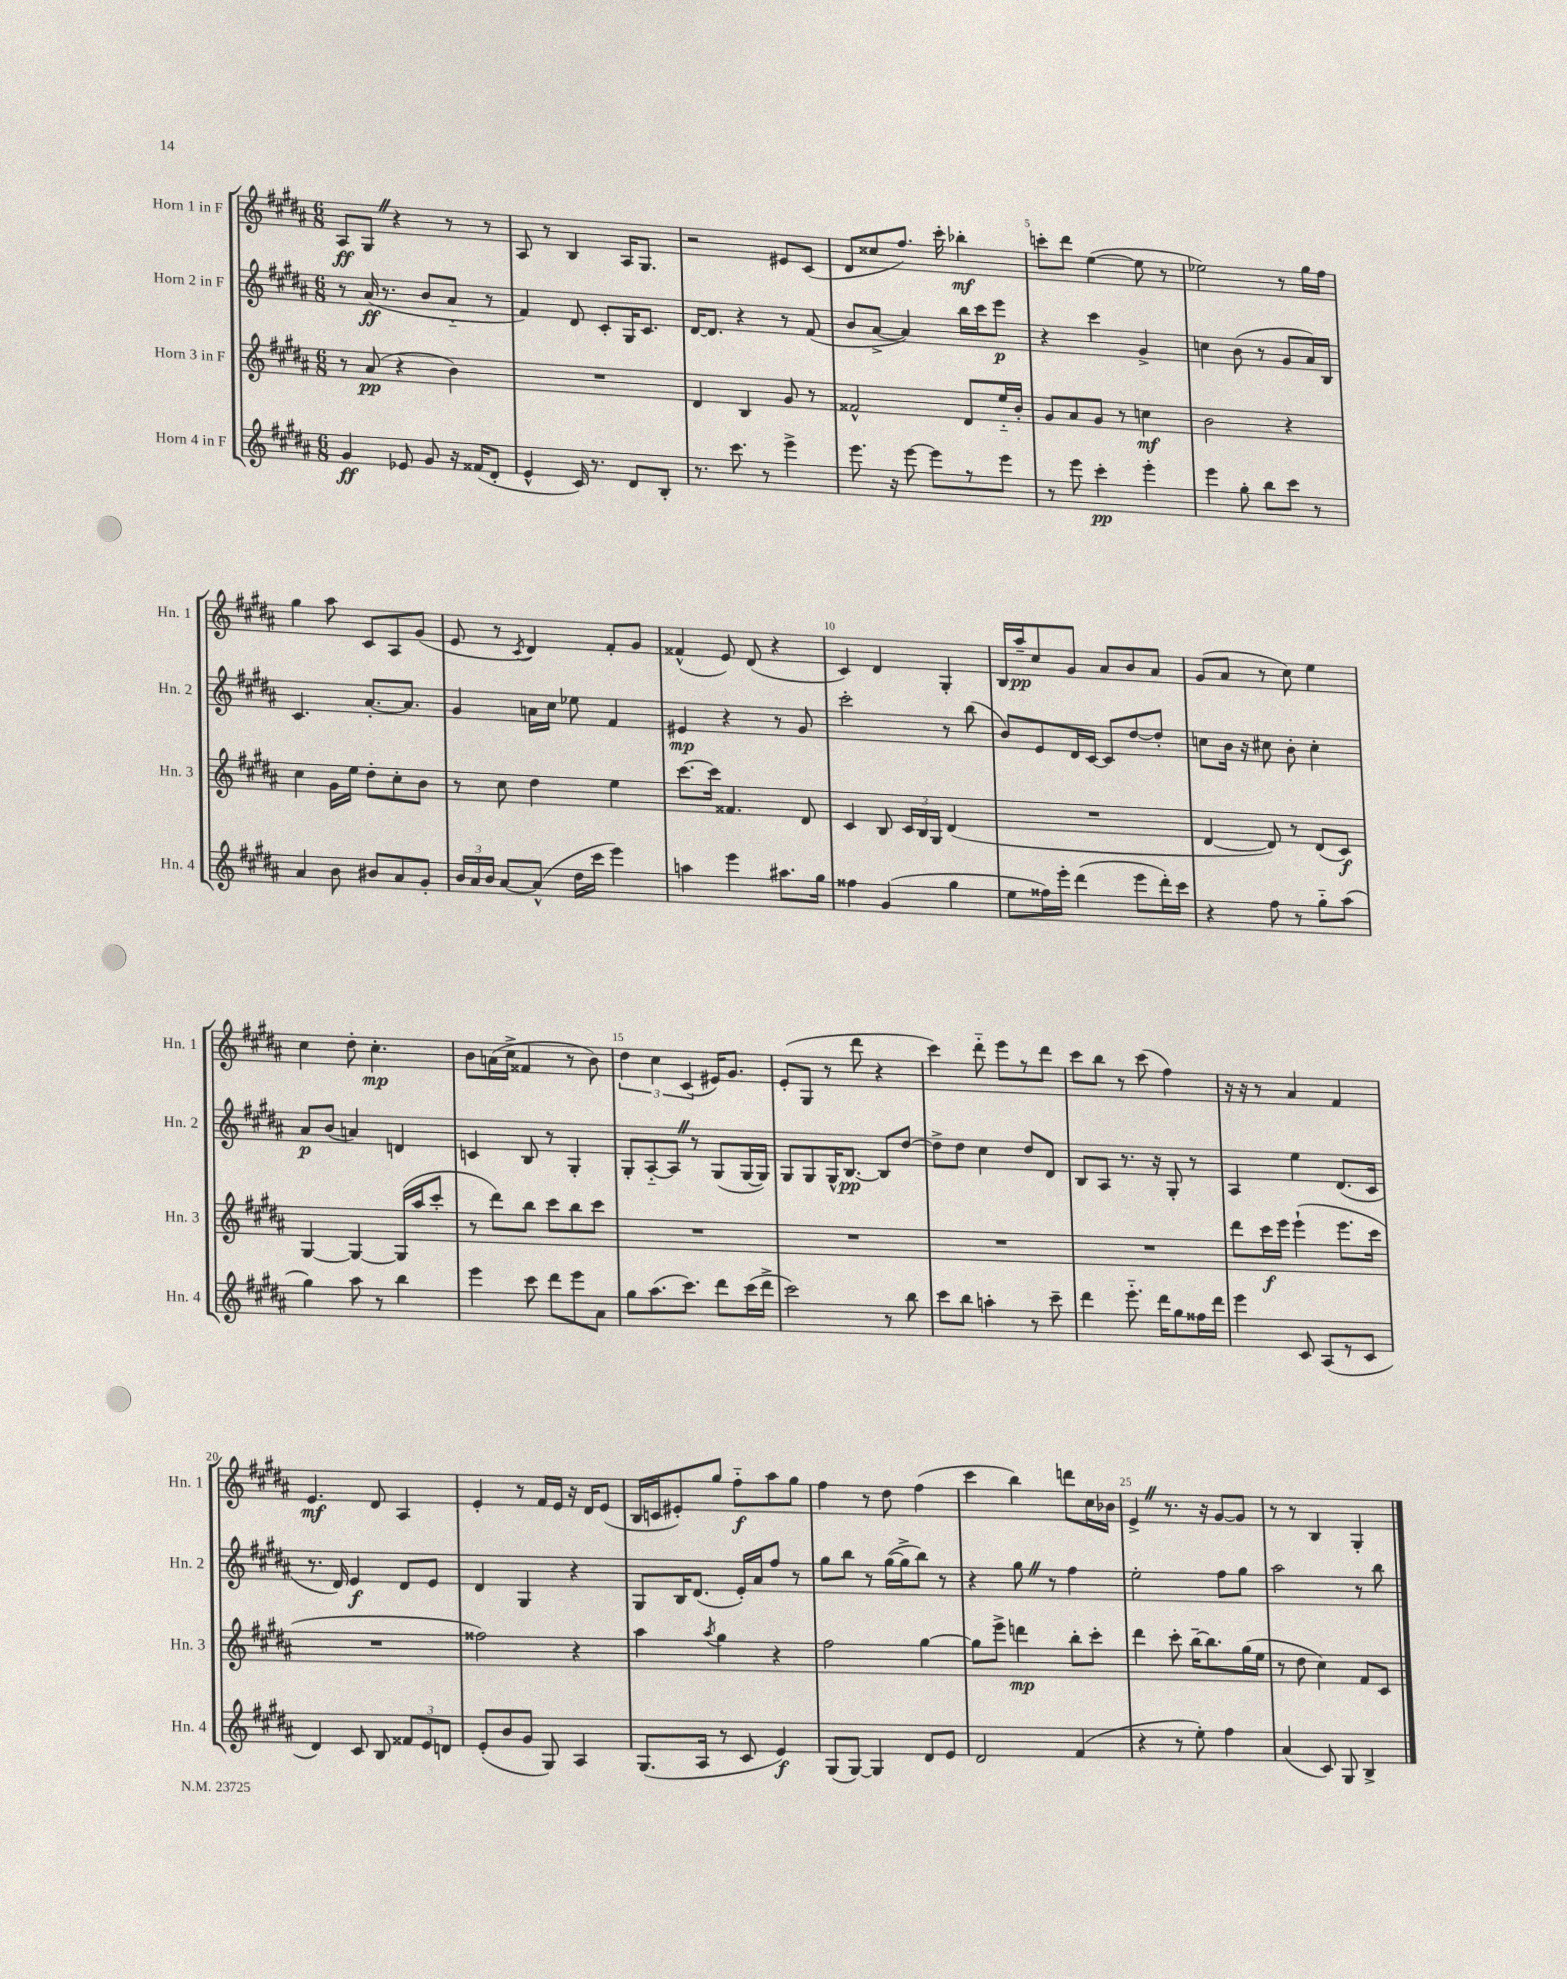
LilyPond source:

<<
\new StaffGroup <<
\new Staff = "s0" \with { instrumentName = "Horn 1 in F" shortInstrumentName = "Hn. 1" } {
    \clef treble \key b \major \numericTimeSignature \time 6/8
    \autoBeamOff ais8[\ff gis8] \once \override BreathingSign.text = \markup { \musicglyph "scripts.caesura.straight" } \breathe r4 r8 r8 |
    ais8 r8 b4 ais16[ gis8.] |
    r2 eis'8[ cis'8]( |
    dis'8[ cisis''8 fis''8.]) cis'''16-. bes''4-.\mf |
    c'''8[-. dis'''8] e''4~( e''8 r8 |
    ees''2) r8 gis''16[ fis''16] |
    gis''4 ais''8 cis'8[ ais8 gis'8]( |
    e'8 r8 \acciaccatura { cis'8 } dis'4) fis'8[-. gis'8] |
    fisis'4-^( e'8) dis'8( r4 |
    cis'4) dis'4 gis4-. |
    b16[ ais''16--\pp cis''8 gis'8] ais'8[ b'8 ais'8] |
    gis'8[( ais'8] r8 cis''8) e''4 |
    cis''4 dis''8-. cis''4.-.\mp |
    b'8[ a'16( cis''16]-> fisis'4 r8 b'8) |
    \tuplet 3/2 { dis''4 cis''4 cis'4( } eis'16[) gis'8.] |
    e'8[-.( gis8] r8 dis'''8 r4 |
    cis'''4) dis'''8-_ e'''8[ r8 dis'''8] |
    cis'''8[ b''8] r8 cis'''8( fis''4) |
    r16 r16 r8 ais'4 fis'4 |
    e'4.\mf dis'8 ais4 |
    e'4-. r8 fis'16[ e'16] r16 dis'16[ e'8]( |
    b16[ c'16 eis'8-.) gis''8] fis''8[-_\f ais''8 gis''8] |
    fis''4 r8 dis''8 fis''4( |
    cis'''4 b''4) d'''8[ cis''16 bes'16] |
    e'4-> \once \override BreathingSign.text = \markup { \musicglyph "scripts.caesura.straight" } \breathe r8. r16 gis'8[~ gis'8] |
    r8 r8 b4 gis4-. \bar "|." |
}
\new Staff = "s1" \with { instrumentName = "Horn 2 in F" shortInstrumentName = "Hn. 2" } {
    \clef treble \key b \major \numericTimeSignature \time 6/8
    \autoBeamOff r8 ais'16\ff( r8. b'8[ ais'8]-_ r8 |
    fis'4) dis'8 cis'8[-. gis16 cis'8.] |
    dis'16[~ dis'8.] r4 r8 fis'8( |
    b'8[ ais'8]~-> ais'4) b''16[ cis'''16 e'''8]\p |
    r4 cis'''4 gis'4-> |
    c''4 b'8( r8 gis'8[ ais'16) b16] |
    cis'4. ais'8.[~-. ais'8.] |
    gis'4 a'16[ cis''16] ees''8 fis'4 |
    eis'4\mp r4 r8 gis'8 |
    cis'''2-. r8 b''8( |
    b'8[) e'8 dis'16 cis'16]~ cis'8[ dis''8~ dis''8]-. |
    c''8[ b'16] r16 cis''8 b'8-. cis''4-. |
    ais'8[\p b'8]( a'4) d'4 |
    c'4 b8 r8 gis4-. |
    gis8[-. ais8~-_ ais8] \once \override BreathingSign.text = \markup { \musicglyph "scripts.caesura.straight" } \breathe r8 gis8[( gis16~ gis16]) |
    gis8[ gis8 gis16-^ b8.]~\pp b8[ dis''8]~ |
    dis''8[-> dis''8] cis''4 dis''8[ dis'8] |
    b8[ ais8] r8. r16 gis8-. r8 |
    ais4 e''4 dis'8.[( cis'16] |
    r8. dis'16) e'4\f dis'8[ e'8] |
    dis'4 gis4 r4 |
    gis8[ b16 dis'8.]( e'16[-.) ais'16 fis''8] r8 |
    gis''8[ b''8] r8 gis''16[~( gis''16-> b''8]) r8 |
    r4 gis''8 \once \override BreathingSign.text = \markup { \musicglyph "scripts.caesura.straight" } \breathe r8 fis''4 |
    e''2-. fis''8[ gis''8] |
    ais''2 r8 b''8 \bar "|." |
}
\new Staff = "s2" \with { instrumentName = "Horn 3 in F" shortInstrumentName = "Hn. 3" } {
    \clef treble \key b \major \numericTimeSignature \time 6/8
    \autoBeamOff r8 ais'8\pp( r4 b'4) |
    R2. |
    dis'4 b4 gis'8 r8 |
    fisis'2-^ dis'8[ e''16-_ b'16]-. |
    gis'8[ ais'8 gis'8] r8 c''4\mf |
    b'2 r4 |
    cis''4 gis'16[ e''16] dis''8[-. cis''8-. b'8] |
    r8 cis''8 dis''4 e''4 |
    cis'''8.[~ cis'''16] fisis'4. dis'8 |
    cis'4 b8 \tuplet 3/2 { cis'16[ b16 gis16] } dis'4( |
    R2. |
    dis'4~ dis'8) r8 dis'8[( cis'8]\f) |
    gis4~ gis4~ gis16[( ais''16 cis'''8]-. |
    r8 dis'''8[) b''8] cis'''8[ b''8 cis'''8] |
    R2. |
    R2. |
    R2. |
    R2. |
    dis'''8[ cis'''16\f e'''16] e'''4-!( e'''8.[ cis'''16] |
    R2. |
    fisis''2) r4 |
    ais''4 \acciaccatura { ais''8 } gis''4 r4 |
    fis''2 gis''4~ |
    gis''8[ e'''8]-> d'''4\mp b''8[-. cis'''8]-. |
    dis'''4 cis'''8-. b''16[~-- b''8. gis''16( e''16] |
    r8 dis''8 cis''4) fis'8[ cis'8] \bar "|." |
}
\new Staff = "s3" \with { instrumentName = "Horn 4 in F" shortInstrumentName = "Hn. 4" } {
    \clef treble \key b \major \numericTimeSignature \time 6/8
    \autoBeamOff gis'4\ff ees'8 gis'8 r16 fisis'16[( dis'8]-. |
    e'4-^ cis'16) r8. dis'8[ b8]-. |
    r8. cis'''8. r8 e'''4-> |
    e'''8. r16 e'''8~ e'''8[ r8 e'''8] |
    r8 e'''8 cis'''4-.\pp e'''4-. |
    e'''4 gis''8-. b''8[ cis'''8] r8 |
    ais'4 b'8 bis'8[ ais'8 gis'8]-. |
    \tuplet 3/2 { b'16[ ais'16 b'16] } ais'8[~ ais'8]-^( dis''16[ cis'''16] e'''4) |
    a''4 e'''4 ais''8.[ gis''16] |
    fisis''4 gis'4( gis''4 |
    e''8[ fisis''16) e'''16]-. dis'''4( e'''8[ dis'''16-.) cis'''16] |
    r4 fis''8 r8 gis''8[-_ ais''8]( |
    gis''4) ais''8 r8 b''4 |
    e'''4 cis'''8 dis'''8[ e'''8 ais'8] |
    gis''8[ ais''8.( cis'''8.]) dis'''8[ cis'''16( dis'''16]-> |
    cis'''2) r8 b''8 |
    cis'''8[ b''8] a''4-. r8 cis'''8-- |
    dis'''4 e'''8.-_ dis'''16[ gis''8 fisis''16 dis'''16] |
    e'''4 cis'8 ais8[( r8 cis'8] |
    dis'4) cis'8 b8 \tuplet 3/2 { fisis'8[ e'8 d'8] } |
    e'8[-.( b'8 gis'8] gis8) ais4 |
    gis8.[( ais16] r8 cis'8 e'4\f) |
    gis8[( gis8]~) gis4 dis'8[ e'8] |
    dis'2 fis'4( |
    r4 r8 e''8-.) fis''4 |
    ais'4( cis'8) gis8 b4-> \bar "|." |
}
>>
>>
\layout { \context { \Score \override BarNumber.break-visibility = ##(#f #t #t) barNumberVisibility = #(every-nth-bar-number-visible 5) } }
